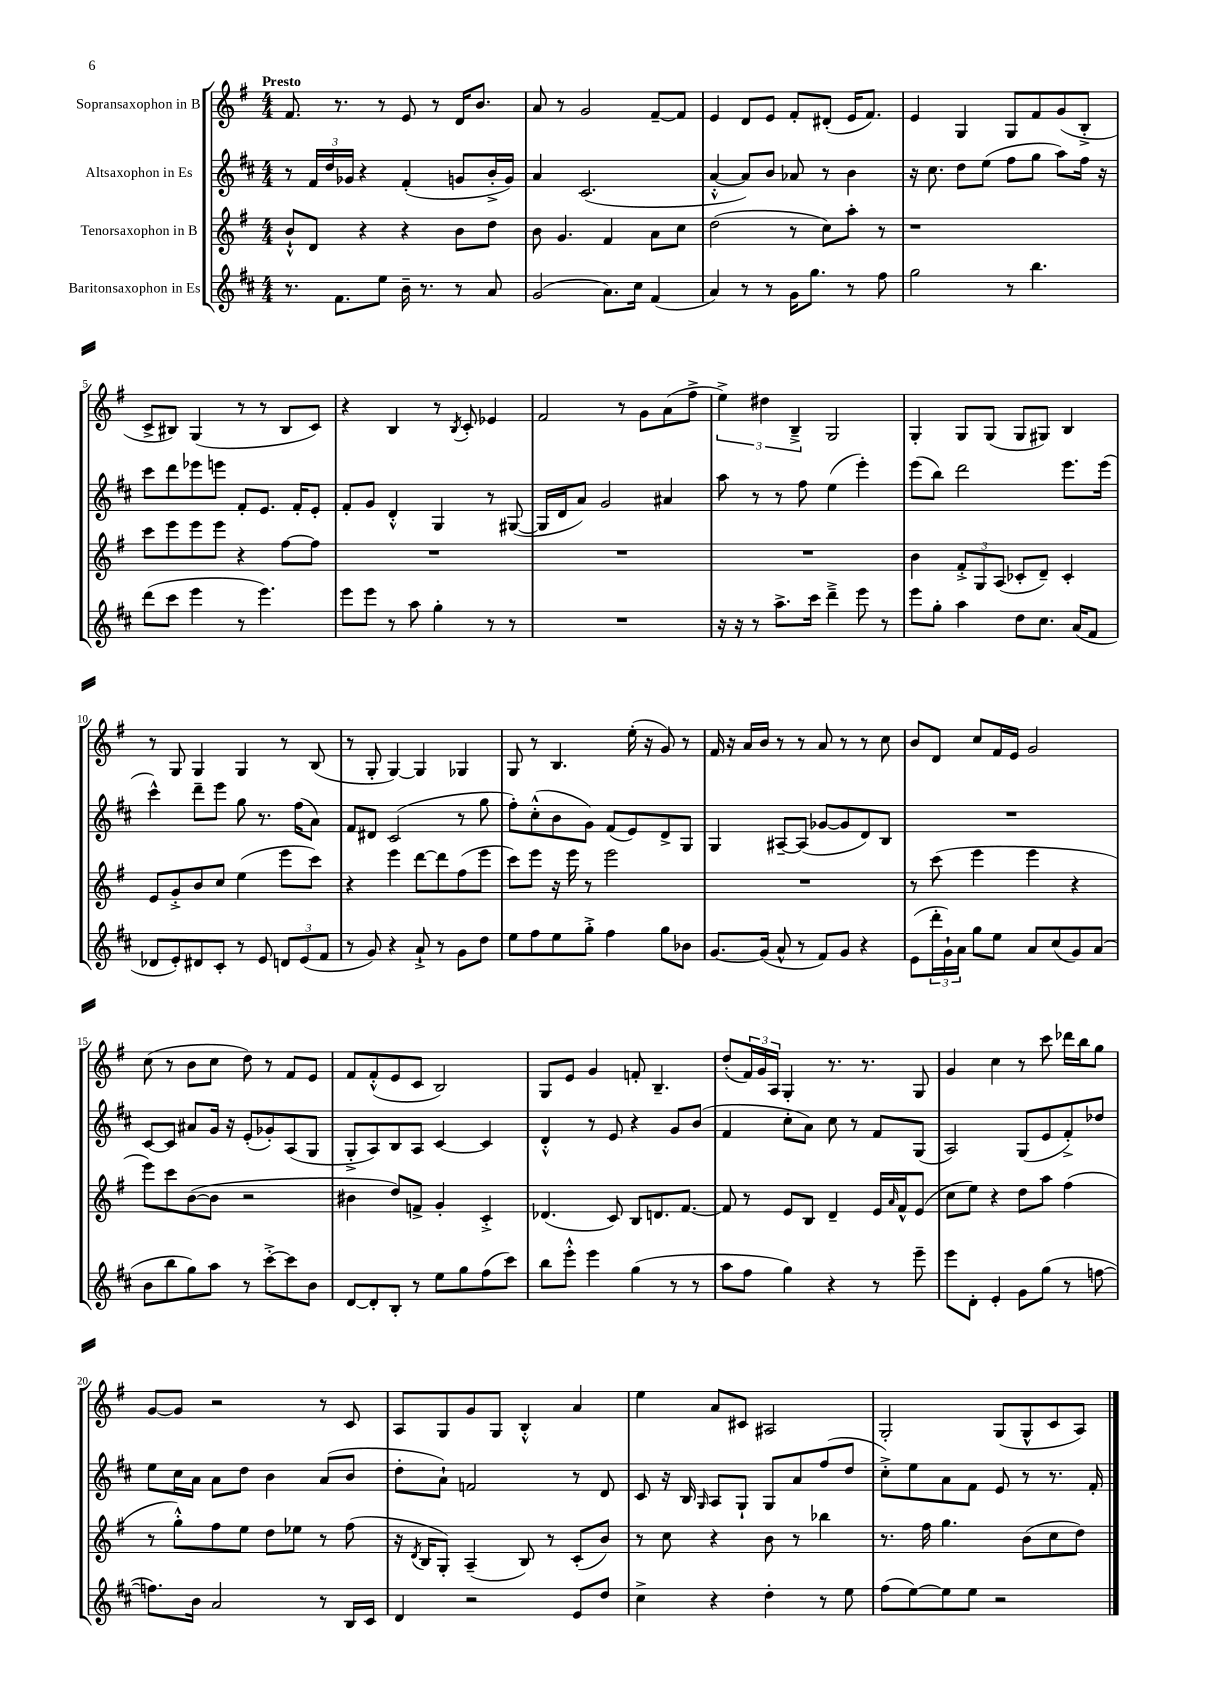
<<
\new StaffGroup <<
\new Staff = "s0" \with { instrumentName = "Sopransaxophon in B" } {
    \clef treble \key g \major \numericTimeSignature \time 4/4 \tempo "Presto"
    fis'8. r8. r8 e'8 r8 d'16 b'8. |
    a'8 r8 g'2 fis'8~-- fis'8 |
    e'4 d'8 e'8 fis'8-. dis'8-.( e'16 fis'8.) |
    e'4 g4 g8 fis'8 g'8( b8-.-> |
    c'8-> bis8) g4( r8 r8 bis8 c'8) |
    r4 b4 r8 \acciaccatura { b8 } c'8-. ees'4 |
    fis'2 r8 g'8 a'8( fis''8-> |
    \tuplet 3/2 { e''4->) dis''4 b4---> } g2 |
    g4-. g8 g8( g8 gis8) b4 |
    r8 g8 g4 g4 r8 b8( |
    r8 g8-. g4~) g4 ges4 |
    g8 r8 b4. e''16-.( r16 g'8) r8 |
    fis'16 r16 a'16 b'16 r8 r8 a'8 r8 r8 c''8 |
    b'8 d'8 c''8 fis'16 e'16 g'2 |
    c''8( r8 b'8 c''8 d''8) r8 fis'8 e'8 |
    fis'8 fis'8-.-^( e'8 c'8 b2) |
    g8 e'8 g'4 f'8-. b4.-- |
    d''8-.( \tuplet 3/2 { fis'16) g'16 a16 } g4-. r8. r8. g8 |
    g'4 c''4 r8 c'''8 des'''16 b''16 g''8 |
    g'8~ g'8 r2 r8 c'8 |
    a8 g8 g'8 g8 b4-.-^ a'4 |
    e''4 a'8 cis'8 ais2 |
    g2-. g8( g8-^ c'8 a8) \bar "|." |
}
\new Staff = "s1" \with { instrumentName = "Altsaxophon in Es" } {
    \clef treble \key d \major \numericTimeSignature \time 4/4
    r8 \tuplet 3/2 { fis'16 d''16 ges'16 } r4 fis'4-.( g'8 b'16-.-> g'16) |
    a'4 cis'2.( |
    a'4~-.-^ a'8) b'8 aes'8 r8 b'4 |
    r16 cis''8. d''8 e''8( fis''8 g''8 a''8) fis''16 r16 |
    cis'''8 d'''8 ees'''8 e'''8 fis'8-. e'8. fis'16-. e'8-. |
    fis'8-. g'8 d'4-.-^ g4 r8 gis8~( |
    gis16 d'16 a'8) g'2 ais'4 |
    a''8 r8 r8 fis''8 e''4( e'''4-.) |
    e'''8( b''8) d'''2 e'''8. e'''16( |
    cis'''4-^) d'''8-- e'''8 g''8 r8. fis''16( a'8) |
    fis'8 dis'8 cis'2( r8 g''8 |
    fis''8-.) cis''8-.-^( b'8 g'8) fis'8( e'8) d'8-> g8 |
    g4 ais8~-- ais8( ges'8~ ges'8 d'8) b8 |
    R1 |
    cis'8~ cis'8 ais'8 g'16 r16 e'8-.( ges'8-.) a8( g8 |
    g8-.-> a8) b8 a8 cis'4~ cis'4 |
    d'4-.-^ r8 e'8 r4 g'8 b'8( |
    fis'4 cis''8-. a'8) cis''8 r8 fis'8 g8( |
    a2) g8( e'8 fis'8-.->) des''8 |
    e''8 cis''16 a'16 a'8 d''8 b'4 a'8( b'8 |
    d''8-. a'8-!) f'2 r8 d'8 |
    cis'8 r16 b16 \grace { g16 } a8 g8-! g8 a'8 fis''8( d''8 |
    cis''8-.->) e''8 a'8 fis'8 e'8 r8 r8. fis'16-. \bar "|." |
}
\new Staff = "s2" \with { instrumentName = "Tenorsaxophon in B" } {
    \clef treble \key g \major \numericTimeSignature \time 4/4
    b'8-!-^ d'8 r4 r4 b'8 d''8 |
    b'8 g'4. fis'4 a'8 c''8 |
    d''2( r8 c''8) a''8-. r8 |
    r1 |
    c'''8 e'''8 e'''8 e'''8 r4 fis''8~ fis''8 |
    R1 |
    R1 |
    R1 |
    b'4 \tuplet 3/2 { fis'8-.-> g8 a8( } ces'8-. d'8--) ces'4-. |
    e'8 g'8-.-> b'8 c''8 e''4( e'''8 c'''8) |
    r4 e'''4 d'''8~ d'''8 fis''8( e'''8 |
    c'''8) e'''8 r16 e'''16 r8 e'''2 |
    R1 |
    r8 c'''8( e'''4 e'''4 r4 |
    e'''8) c'''8 b'8~( b'8 r2 |
    bis'4 d''8) f'8-> g'4-. c'4-.-> |
    des'4.( c'8) b8 d'8. fis'8.~ |
    fis'8 r8 e'8 b8 d'4-- e'16 \grace { a'16 } fis'16-^ e'8( |
    c''8 e''8) r4 d''8 a''8 fis''4( |
    r8 g''8-.-^) fis''8 e''8 d''8 ees''8 r8 fis''8( |
    r16 \acciaccatura { d'8 } b16 g8-.) a4--( b8) r8 c'8-.( b'8) |
    r8 c''8 r4 b'8 r8 bes''4 |
    r8. fis''16 g''4. b'8( c''8 d''8) \bar "|." |
}
\new Staff = "s3" \with { instrumentName = "Baritonsaxophon in Es" } {
    \clef treble \key d \major \numericTimeSignature \time 4/4
    r8. fis'8. e''8 b'16-- r8. r8 a'8 |
    g'2( a'8.) cis''16 fis'4( |
    a'4) r8 r8 g'16 g''8. r8 fis''8 |
    g''2 r8 b''4. |
    d'''8( cis'''8 e'''4 r8 e'''4.) |
    e'''8 e'''8 r8 a''8 g''4-. r8 r8 |
    R1 |
    r16 r16 r8 a''8.-> cis'''16 d'''4---> e'''8 r8 |
    e'''8 g''8-. a''4 d''8 cis''8. a'16( fis'8 |
    des'8 e'8-.) dis'8 cis'8-. r8 e'8 \tuplet 3/2 { d'8 e'8( fis'8 } |
    r8 g'8) r4 a'8-!-> r8 g'8 d''8 |
    e''8 fis''8 e''8 g''8-.-> fis''4 g''8 bes'8 |
    g'8.~ g'16( a'8-^ r8 fis'8) g'8 r4 |
    e'8( \tuplet 3/2 { d'''16-. g'16-!) a'16 } g''8 e''8 a'8 cis''8( g'8) a'8( |
    b'8 b''8 g''8) a''8 r8 cis'''8~-.-> cis'''8 b'8 |
    d'8~ d'8-. b8-. r8 e''8 g''8 fis''8( cis'''8) |
    b''8 e'''8-.-^ e'''4 g''4( r8 r8 |
    a''8 fis''8 g''4) r4 r8 e'''8-- |
    e'''8 d'8-. e'4-. g'8 g''8( r8 f''8~ |
    f''8.) b'16 a'2 r8 b16 cis'16 |
    d'4 r2 e'8 d''8 |
    cis''4-> r4 d''4-. r8 e''8 |
    fis''8( e''8~) e''8 e''8 r2 \bar "|." |
}
>>
>>
